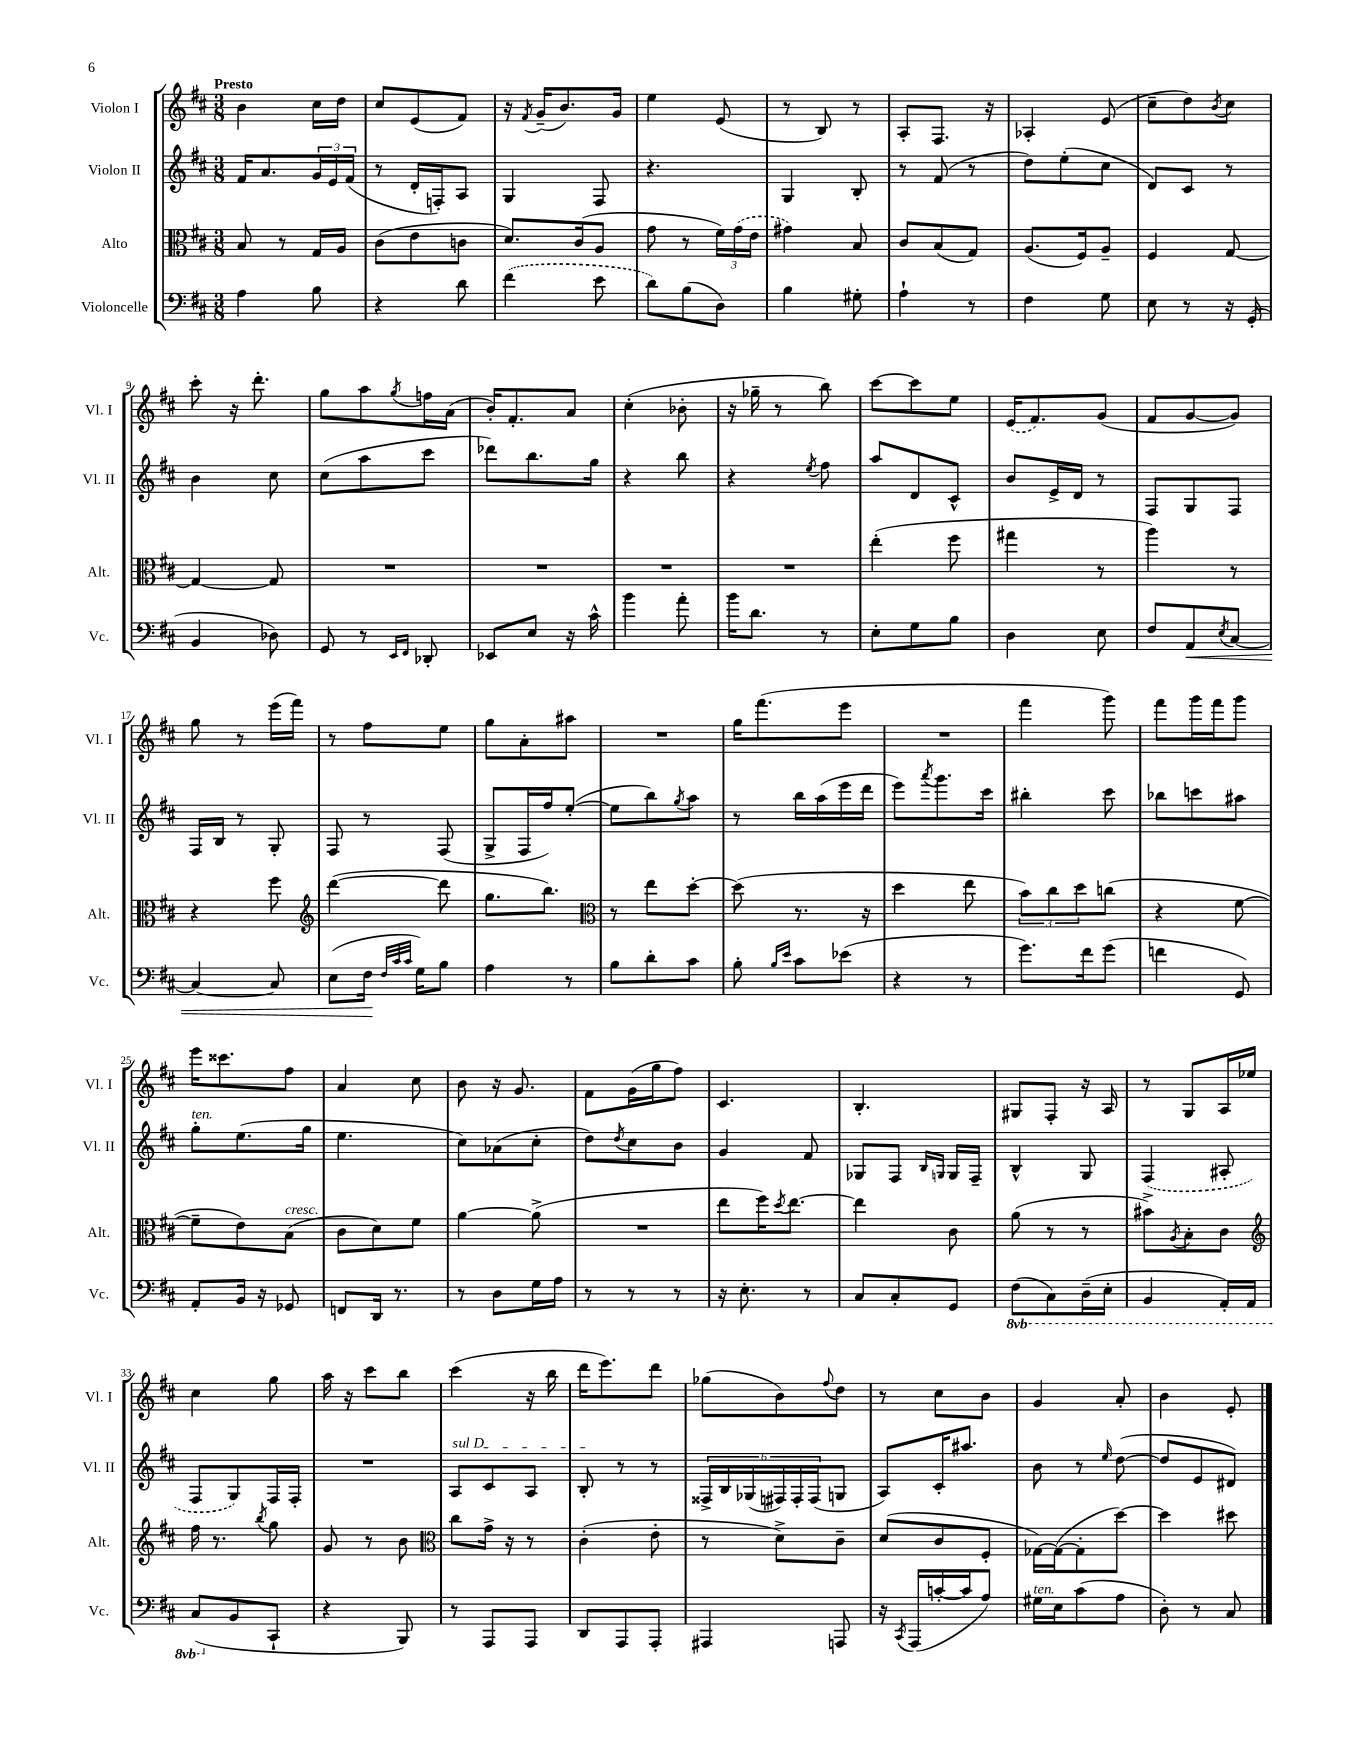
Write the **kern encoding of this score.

**kern	**kern	**kern	**kern
*staff4	*staff3	*staff2	*staff1
*clefF4	*clefC3	*clefG2	*clefG2
*k[f#c#]	*k[f#c#]	*k[f#c#]	*k[f#c#]
*M3/8	*M3/8	*M3/8	*M3/8
4A\	8B/	16f#/LK	4b\
.	.	8.a/	.
.	8r	.	.
8B\	16G/LL	24g/L	16cc#\LL
.	.	24e/	.
.	16A/JJ	.	16dd\JJ
.	.	(24f#/JJ	.
=	=	=	=
4r	(8c#\L	8r	8cc#/L
.	8e\	16d'/LL	(8e/
.	.	16F'/J)	.
8d\	8c\J	8A/J	8f#/J)
=	=	=	=
(4f#\	8.d/L)	4G/	16r
.	.	.	8qf#/
.	.	.	(16g~/LK
.	.	.	8.b/)
.	(16c#/k	.	.
8e\	8A/J	8F#/	.
.	.	.	16g/Jk
=	=	=	=
8d\L)	8g\	4.r	4ee\
(8B\	8r	.	.
8D\J)	24f#\LL)	.	(8e/
.	(24g\	.	.
.	24e\JJ	.	.
=	=	=	=
4B\	4g#\)	4G/	8r
.	.	.	8B/)
8G#'\	8B/	8B'/	8r
=	=	=	=
4A`\	8c#/L	8r	8A'/L
.	(8B/	(8f#/	8.F#/J
8r	8G/J)	8r	.
.	.	.	16r
=	=	=	=
4F#\	(8.A/L	8dd\L)	4A-'/
.	.	(8ee'\	.
.	16F#/k)	.	.
8G\	8A~/J	8cc#\J	(8e/
=	=	=	=
8E\	4F#/	8d/L)	8cc#~\L
8r	.	8c#/J	8dd\)
.	.	.	8qb/
16r	[8G/	8r	8cc#\J
(16GG'/	.	.	.
=	=	=	=
4BB/	4G/_	4b\	8ccc#'\
.	.	.	16r
.	.	.	8.ddd'\
8D-\)	8G/]	8cc#\	.
=	=	=	=
8GG/	4.r	(8cc#\L	8gg\L
8r	.	8aa\	8aa\
16qqEE/LL	.	.	.
16qqFF#/JJ	.	.	8qgg/
8DD-'/	.	8ccc#\J	16ff\L
.	.	.	(16a\JJ
=	=	=	=
8EE-/L	4.r	8ddd-\L)	16b'/LK)
.	.	.	8.f#'/
8E/J	.	8.bb\	.
16r	.	.	8a/J
16c#^^\	.	16gg\Jk	.
=	=	=	=
4b\	4.r	4r	(4cc#'\
8a'\	.	8bb\	8b-'\
=	=	=	=
16b\LK	4.r	4r	16r
8.d\J	.	.	16gg-~\
.	.	.	8r
.	.	8qee/	.
8r	.	8ff#\	8bb\)
=	=	=	=
8E'\L	(4ee'\	8aa/L	[8ccc#\L
8G\	.	8d/	8ccc#\]
8B\J	8ff#\	8c#^^/J	8ee\J
=	=	=	=
4D\	4gg#\	8b/L	(16e/LK
.	.	.	8.f#/)
.	.	16e^/L	.
.	.	16d/JJ	.
8E\	8r	8r	(8g/J
=	=	=	=
8F#/L	4aa\)	8F#/L	8f#/L
8AA/	.	8G/	[8g/
8qE/	.	.	.
[8C#/J	8r	8F#/J	8g/]J)
=	=	=	=
4C#/_	4r	16F#/LL	8gg\
.	.	16B/JJ	.
.	.	8r	8r
8C#/]	8ff#\	8G'/	(16eee\LL
.	.	.	16fff#\JJ)
=	=	=	=
*	*clefG2	*	*
(8E\L	([4ddd\	8F#/	8r
16F#\Jk	.	8r	8ff#\L
32qqF#/LLL	.	.	.
32qqc#/	.	.	.
32qqc#/JJJ	.	.	.
16G\LK)	.	.	.
8B\J	8ddd\]	(8F#/	8ee\J
=	=	=	=
4A\	8.gg\L	8G^/L	8gg\L
.	.	16F#/L	8a'\
.	8.bb\J)	16ff#/J)	.
8r	.	([8ee'/J	8aa#\J
=	=	=	=
*	*clefC3	*	*
8B\L	8r	8ee\]L	4.r
8d'\	8ee\L	8bb\)	.
.	.	8qgg/	.
8c#\J	[8dd'\J	8aa\J	.
=	=	=	=
8B'\	(8dd\]	8r	16gg\LK
.	.	.	(8.fff#\
16qqB/LL	.	.	.
16qqe/JJ	.	.	.
8c#\L	8.r	16bb\LL	.
.	.	(16aa\	.
(8e-\J	.	16eee\	8eee\J
.	16r	16ddd\JJ	.
=	=	=	=
4r	4dd\	8eee\L)	4.r
.	.	8qaaa/	.
.	.	8.ggg\	.
8r	8ee\	.	.
.	.	16ccc#\Jk	.
=	=	=	=
8.g\L)	12b\L)	4bb#'\	4fff#\
.	12cc#\	.	.
.	12dd\	.	.
16f#\k	.	.	.
(8g\J	(8cc\J	8ccc#\	8ggg\)
=	=	=	=
4f\	4r	8bb-\L	8fff#\L
.	.	8ccc\	16ggg\L
.	.	.	16fff#\J
8GG/)	[8f#\	8aa#\J	8ggg\J
=	=	=	=
8AA'/L	8f#~\]L	8gg'\L	16eee\LK
.	.	.	8.ccc##\
16BB/Jk	8e\)	(8.ee\	.
16r	.	.	.
8GG-/	(8B\J	.	8ff#\J
.	.	16gg\Jk	.
=	=	=	=
8FF/L	8c#\L	4.ee\	4a/
16DD/Jk	8d\)	.	.
8.r	.	.	.
.	8f#\J	.	8cc#\
=	=	=	=
8r	[4a\	8cc#\L)	8b\
8D\L	.	(8a-\	16r
.	.	.	8.g/
16G\L	(8a^\]	8cc#'\J	.
16A\JJ	.	.	.
=	=	=	=
8r	4.r	8dd\L)	8f#\L
.	.	8qdd/	.
8r	.	8cc#\	(16g\L
.	.	.	16gg\J
8r	.	8b\J	8ff#\J)
=	=	=	=
16r	8ee\L	4g/	4.c#/
8.E'\	.	.	.
.	16ff#\K)	.	.
.	8qdd/	.	.
.	[8.ee\J	.	.
8r	.	8f#/	.
=	=	=	=
8C#/L	4ee\]	8G-/L	4.B'/
8C#'/	.	8F#/J	.
.	.	16qqB/LL	.
.	.	16qqG/JJ	.
8GG/J	8c#\	16G/LL	.
.	.	16F#~/JJ	.
=	=	=	=
(8FF#\L	(8a\	4B^^/	8G#/L
8CC#\)	8r	.	8F#'/J
(16DD~\L	8r	8G/	16r
16EE'\JJ	.	.	16A/
=	=	=	=
4BBB/	8b#^\L)	(4F#/	8r
.	8qA/	.	.
.	8B'\	.	8G/L
16AAA'/LL)	8c#\J	8A#'/	16A/L
16AAA/JJ	.	.	16ee-/JJ
=	=	=	=
*	*clefG2	*	*
(8CC#/L	16ff#\	8F#/L	4cc#\
.	8.r	.	.
8BB/	.	8G/)	.
.	8qbb/	.	.
8CC#`/J	8gg\	16F#/L	8gg\
.	.	16F#'/JJ	.
=	=	=	=
4r	8g/	4.r	16aa\
.	.	.	16r
.	8r	.	8ccc#\L
8BBB/)	8b\	.	8bb\J
=	=	=	=
*	*clefC3	*	*
8r	8cc#\L	8A/L	(4ccc#\
8AAA/L	16g^\Jk	8c#/	.
.	16r	.	.
8AAA/J	8r	8A/J	16r
.	.	.	16bb\
=	=	=	=
8DD/L	(4c#'\	8B'/	16ddd\LK
.	.	.	8.eee\)
8AAA/	.	8r	.
8AAA'/J	8e'\	8r	8ddd\J
=	=	=	=
4AAA#/	8r	24F##^/LL	(8gg-\L
.	.	24B/	.
.	.	(24G-/	.
.	8d^\L)	24F#/)	8b\)
.	.	24F#'/	.
.	.	(24F#/J	.
.	.	.	8qqff#/
8AAA/	8c#~\J	8G/J	8dd\J
=	=	=	=
16r	(8d/L	8A/L)	8r
8qCC#/	.	.	.
(16AAA/LL	.	.	.
[16c'/	8c#/	16c#'/K	8cc#\L
16c/]J	.	8.aa#/J	.
8A/J)	8F#'/J	.	8b\J
=	=	=	=
16G#\LL	[16G-\LL)	8b\	4g/
16E\J	(16G-\_J	.	.
(8c#\	8G-'\]	8r	.
.	.	16qqee/	.
8A\J	[8dd\J)	([8dd\	8a'/
=	=	=	=
8D'\)	4dd\]	8dd/]L	4b\
8r	.	8e/	.
8C#/	8dd#\	8d#/J)	8e'/
==	==	==	==
*-	*-	*-	*-
